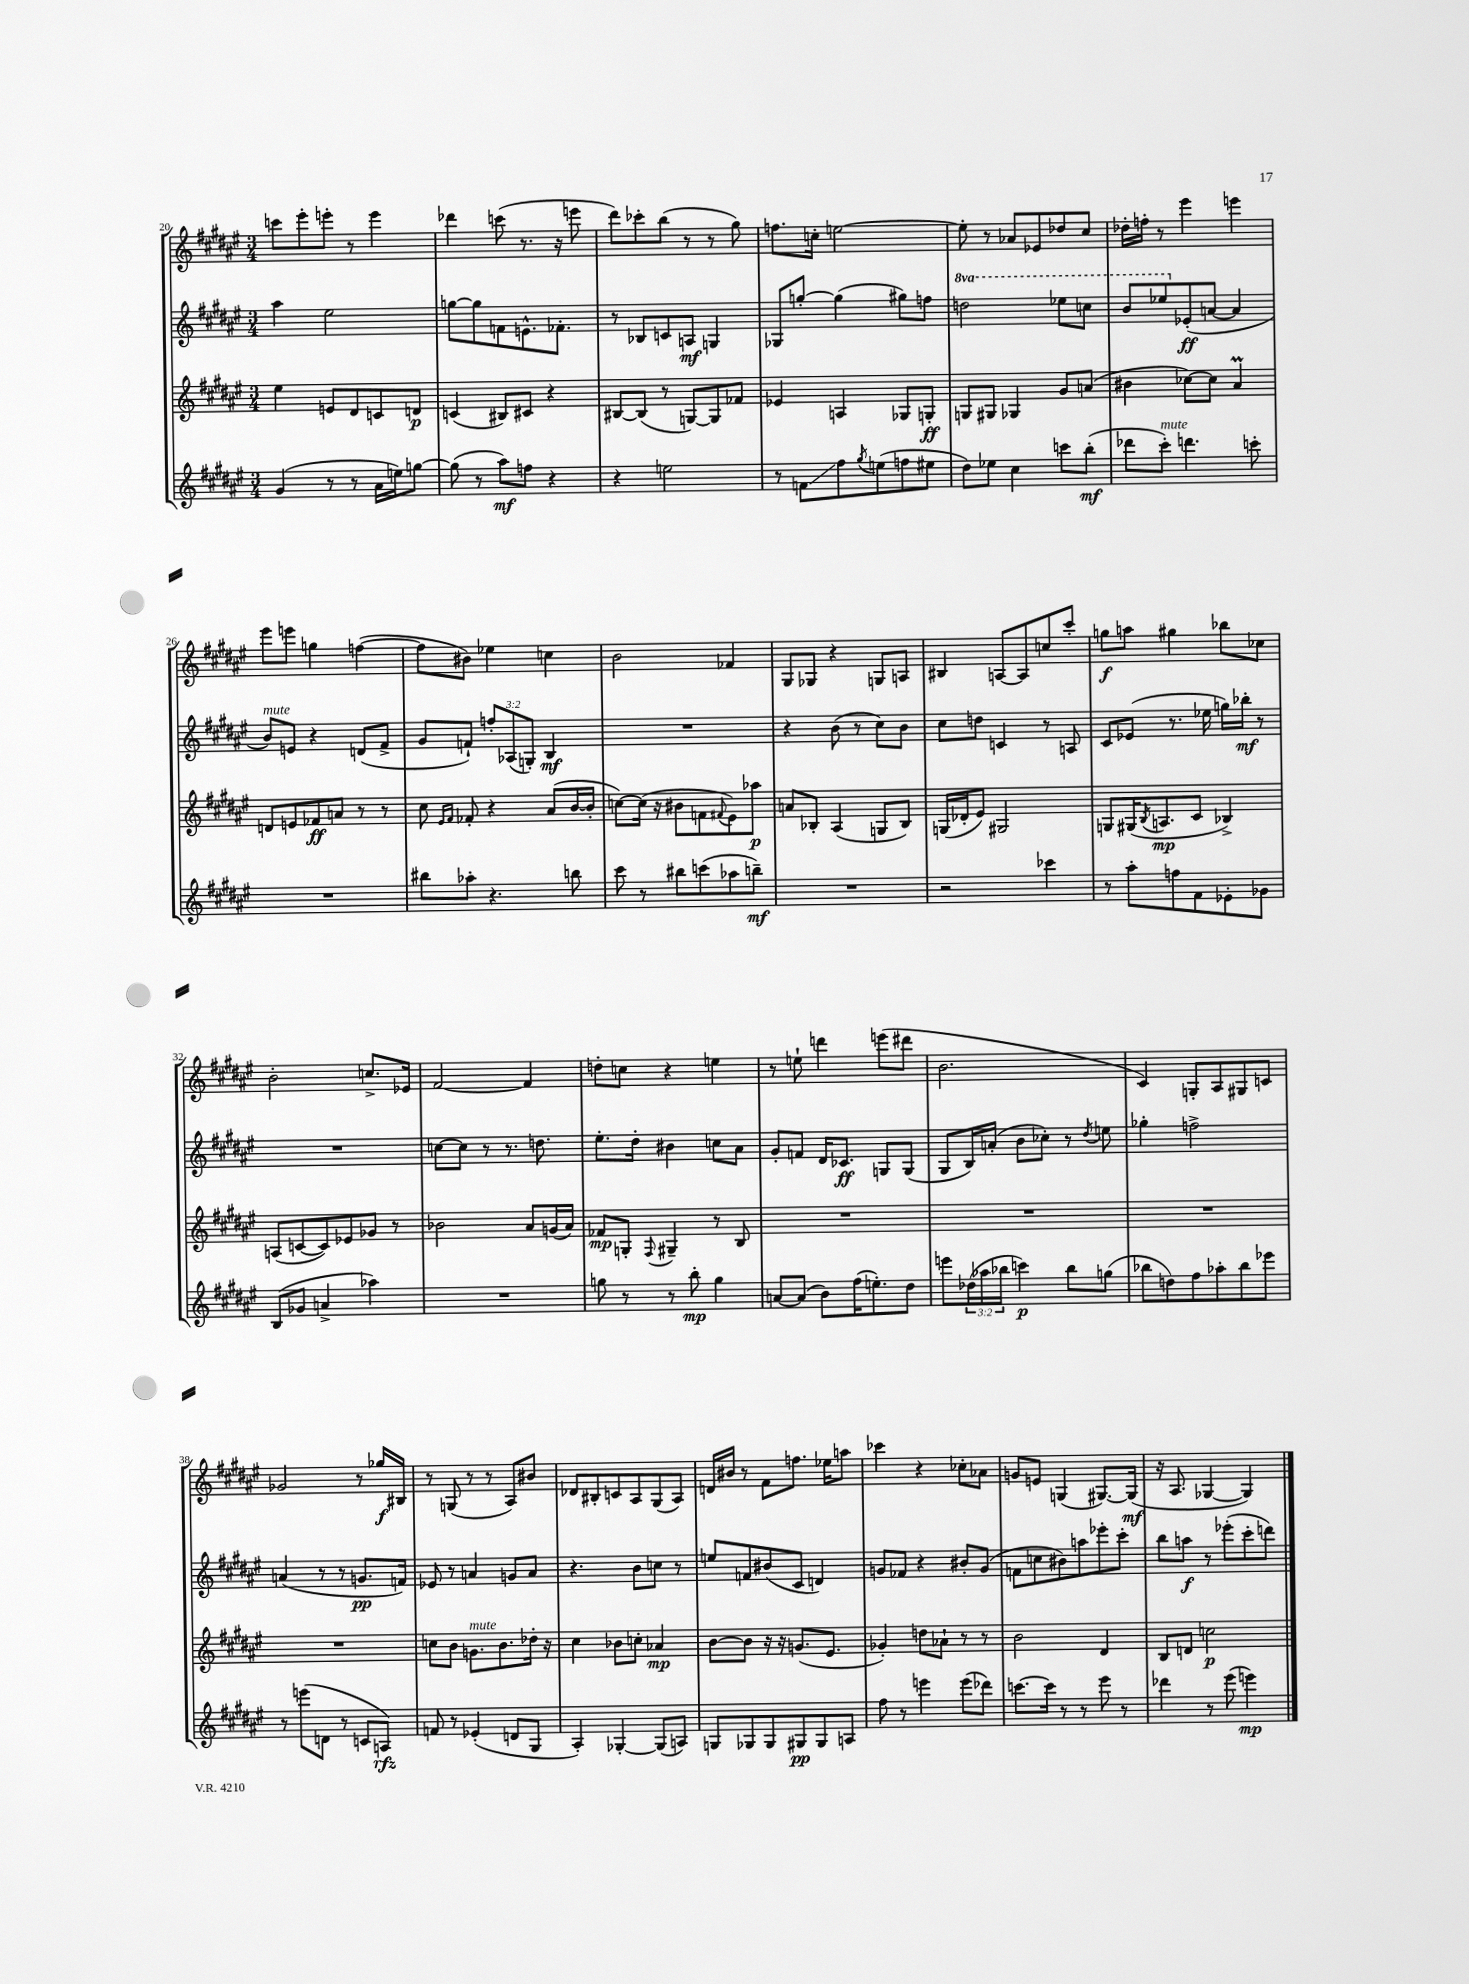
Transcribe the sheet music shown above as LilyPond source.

<<
\new StaffGroup <<
\new Staff = "s0" {
    \clef treble \key fis \major \numericTimeSignature \time 3/4
    c'''8 eis'''8-. e'''8-. r8 e'''4 |
    des'''4 c'''8( r8. r16 e'''8 |
    dis'''8) ces'''8-. b''8( r8 r8 gis''8) |
    f''8. c''16-. e''2~ |
    e''8-. r8 aes'8 ees'8 des''8 cis''8 |
    des''16-. f''16-. r8 eis'''4 e'''4 |
    eis'''8 e'''8 g''4 f''4~( |
    f''8 bis'8) ees''4 c''4 |
    b'2 fes'4 |
    gis8 ges8 r4 g8 a8 |
    bis4 a8~ a8 c''8 cis'''8-. |
    g''8\f a''8 gis''4 bes''8 ces''8 |
    b'2-. c''8.-> ees'16 |
    fis'2~ fis'4 |
    d''8-. c''8 r4 e''4 |
    r8 e''8-! d'''4 e'''8( dis'''8 |
    b'2. |
    cis'4) g8-. ais8 gis8 c'8 |
    ges'2 r8 ges''16\f bis16 |
    r8 g8( r8 r8 ais8) bis'8 |
    des'8 bis8-. c'8 ais8 gis8( ais8) |
    d'16 bis'16 r8 fis'8 f''8. ees''16 a''8 |
    ces'''4 r4 ces''8-. aes'8 |
    g'8 e'8 g4( gis8.~) gis16\mf( |
    r16 ais8. ges4~ ges4) \bar "|." |
}
\new Staff = "s1" {
    \clef treble \key fis \major \numericTimeSignature \time 3/4 \override Staff.TupletNumber.text = #tuplet-number::calc-fraction-text \set Staff.ottavationMarkups = #ottavation-simple-ordinals
    ais''4 eis''2 |
    g''8~ g''8 f'8 e'8.-^ fes'8.-. |
    r8 bes8 c'8 a8\mf g4 |
    ges8 g''8~-. g''4( gis''8) f''8 |
    \ottava #1 d'''2 ees'''8 c'''8 |
    b''8 ees'''8 \ottava #0 ees'8-.\ff( a'8~ a'4 |
    b'8^\markup { \italic "mute" }) e'8 r4 d'8( fis'8-> |
    gis'8 f'8-!) \tuplet 3/2 { f''8-. aes8( g8-.) } b4\mf |
    R2. |
    r4 b'8( r8 cis''8) b'8 |
    cis''8 d''8 c'4 r8 a8 |
    cis'8 ees'8( r8. ees''16 g''16) bes''16-.\mf r8 |
    R2. |
    c''8~ c''8 r8 r8. d''8. |
    eis''8.-. dis''16-. bis'4 c''8 ais'8 |
    gis'8-. f'8 dis'16 ces'8.\ff g8 g8( |
    gis8 b16) a'16-.( b'8 ces''8-.) r8 \acciaccatura { dis''8 } e''8 |
    ges''4-. f''2-> |
    a'4( r8 r8 g'8.\pp f'16) |
    ees'8 r8 a'4 g'8 a'8 |
    r4. b'8 c''8 r8 |
    e''8 f'8 bis'8( cis'8 d'4) |
    g'8 fes'8 r4 bis'8-. g'8( |
    f'8 c''8 bis'8) a''8 ees'''8-. cis'''8-. |
    b''8 a''8\f r8 ees'''8-.( cis'''8-. d'''8) \bar "|." |
}
\new Staff = "s2" {
    \clef treble \key fis \major \numericTimeSignature \time 3/4
    eis''4 e'8 dis'8 c'8 d'8\p |
    c'4( bis8) cis'8 r4 |
    bis8~ bis8( r8 g8~) g8 fes'8 |
    ees'4 a4 ges8 g8-.\ff |
    g8 gis8 ges4 gis'8 a'8( |
    bis'4 ces''8~) ces''8 ais'4\prall |
    d'8 e'8 fes'8\ff a'8 r8 r8 |
    cis''8 \grace { eis'16 fis'16 } fes'8-. r4 ais'8( b'16~ b'16-. |
    c''8~) c''16( r16 bis'8 f'8 \appoggiatura { fis'8 } eis'8) aes''8\p |
    a'8 bes8-. ais4( g8 bes8) |
    g16( des'16-. eis'8) gis2 |
    g8 gis16( \acciaccatura { b8 } a8.\mp cis'8 bes4->) |
    a8( c'8~ c'8) ees'8 ges'8 r8 |
    bes'2 ais'8 g'16( ais'16) |
    fes'8\mp g8-. \appoggiatura { fis8 } gis4-- r8 b8 |
    R2. |
    R2. |
    R2. |
    R2. |
    c''8 b'8 g'8.^\markup { \italic "mute" } b'8. des''16-. r16 |
    cis''4 bes'8 c''8-. aes'4\mp |
    b'8~ b'8 r16 r16 g'8.( eis'8. |
    ges'4-.) d''8 aes'8-! r8 r8 |
    b'2 dis'4 |
    b8 d'8 c''2\p \bar "|." |
}
\new Staff = "s3" {
    \clef treble \key fis \major \numericTimeSignature \time 3/4 \override Staff.TupletNumber.text = #tuplet-number::calc-fraction-text
    gis'4( r8 r8 ais'16 e''16) g''8~ |
    g''8( r8 ais''8\mf) f''8 r4 |
    r4 e''2 |
    r8 f'8\glissando fis''8 \acciaccatura { gis''8 } e''8( f''8 eis''8 |
    dis''8) ees''8 cis''4 c'''8 b''8-.\mf( |
    des'''8 cis'''8-.^\markup { \italic "mute" }) d'''4. c'''8-. |
    R2. |
    bis''8 aes''8-. r4. b''8 |
    cis'''8 r8 bis''8 c'''8( aes''8 b''8--\mf) |
    R2. |
    r2 ces'''4 |
    r8 ais''8-. f''8 fis'8 ees'8-. ges'8 |
    b8( ges'8 a'4-> aes''4) |
    R2. |
    g''8 r8 r8 b''8-.\mp g''4 |
    a'8~ a'8( b'8) fis''16( e''8.-.) dis''8 |
    e'''8 \tuplet 3/2 { des''16( aes''16 bes''16 } c'''4\p) bes''8 g''8( |
    bes''8 d''8) fis''8 aes''8-. bes''8 ees'''8 |
    r8 e'''8( d'8 r8 c'8 a8\rfz) |
    f'8 r8 ees'4-.( d'8 gis8 |
    ais4-.) ges4~-. ges8( a8) |
    g8 ges8 ges8 gis8\pp gis8 a8 |
    fis''8 r8 e'''4 e'''8( des'''8) |
    c'''8.~ c'''16 r8 r8 eis'''8 r8 |
    des'''4 r8 eis'''8( e'''4\mp) \bar "|." |
}
>>
>>
\layout { \context { \Score currentBarNumber = #20 } }
